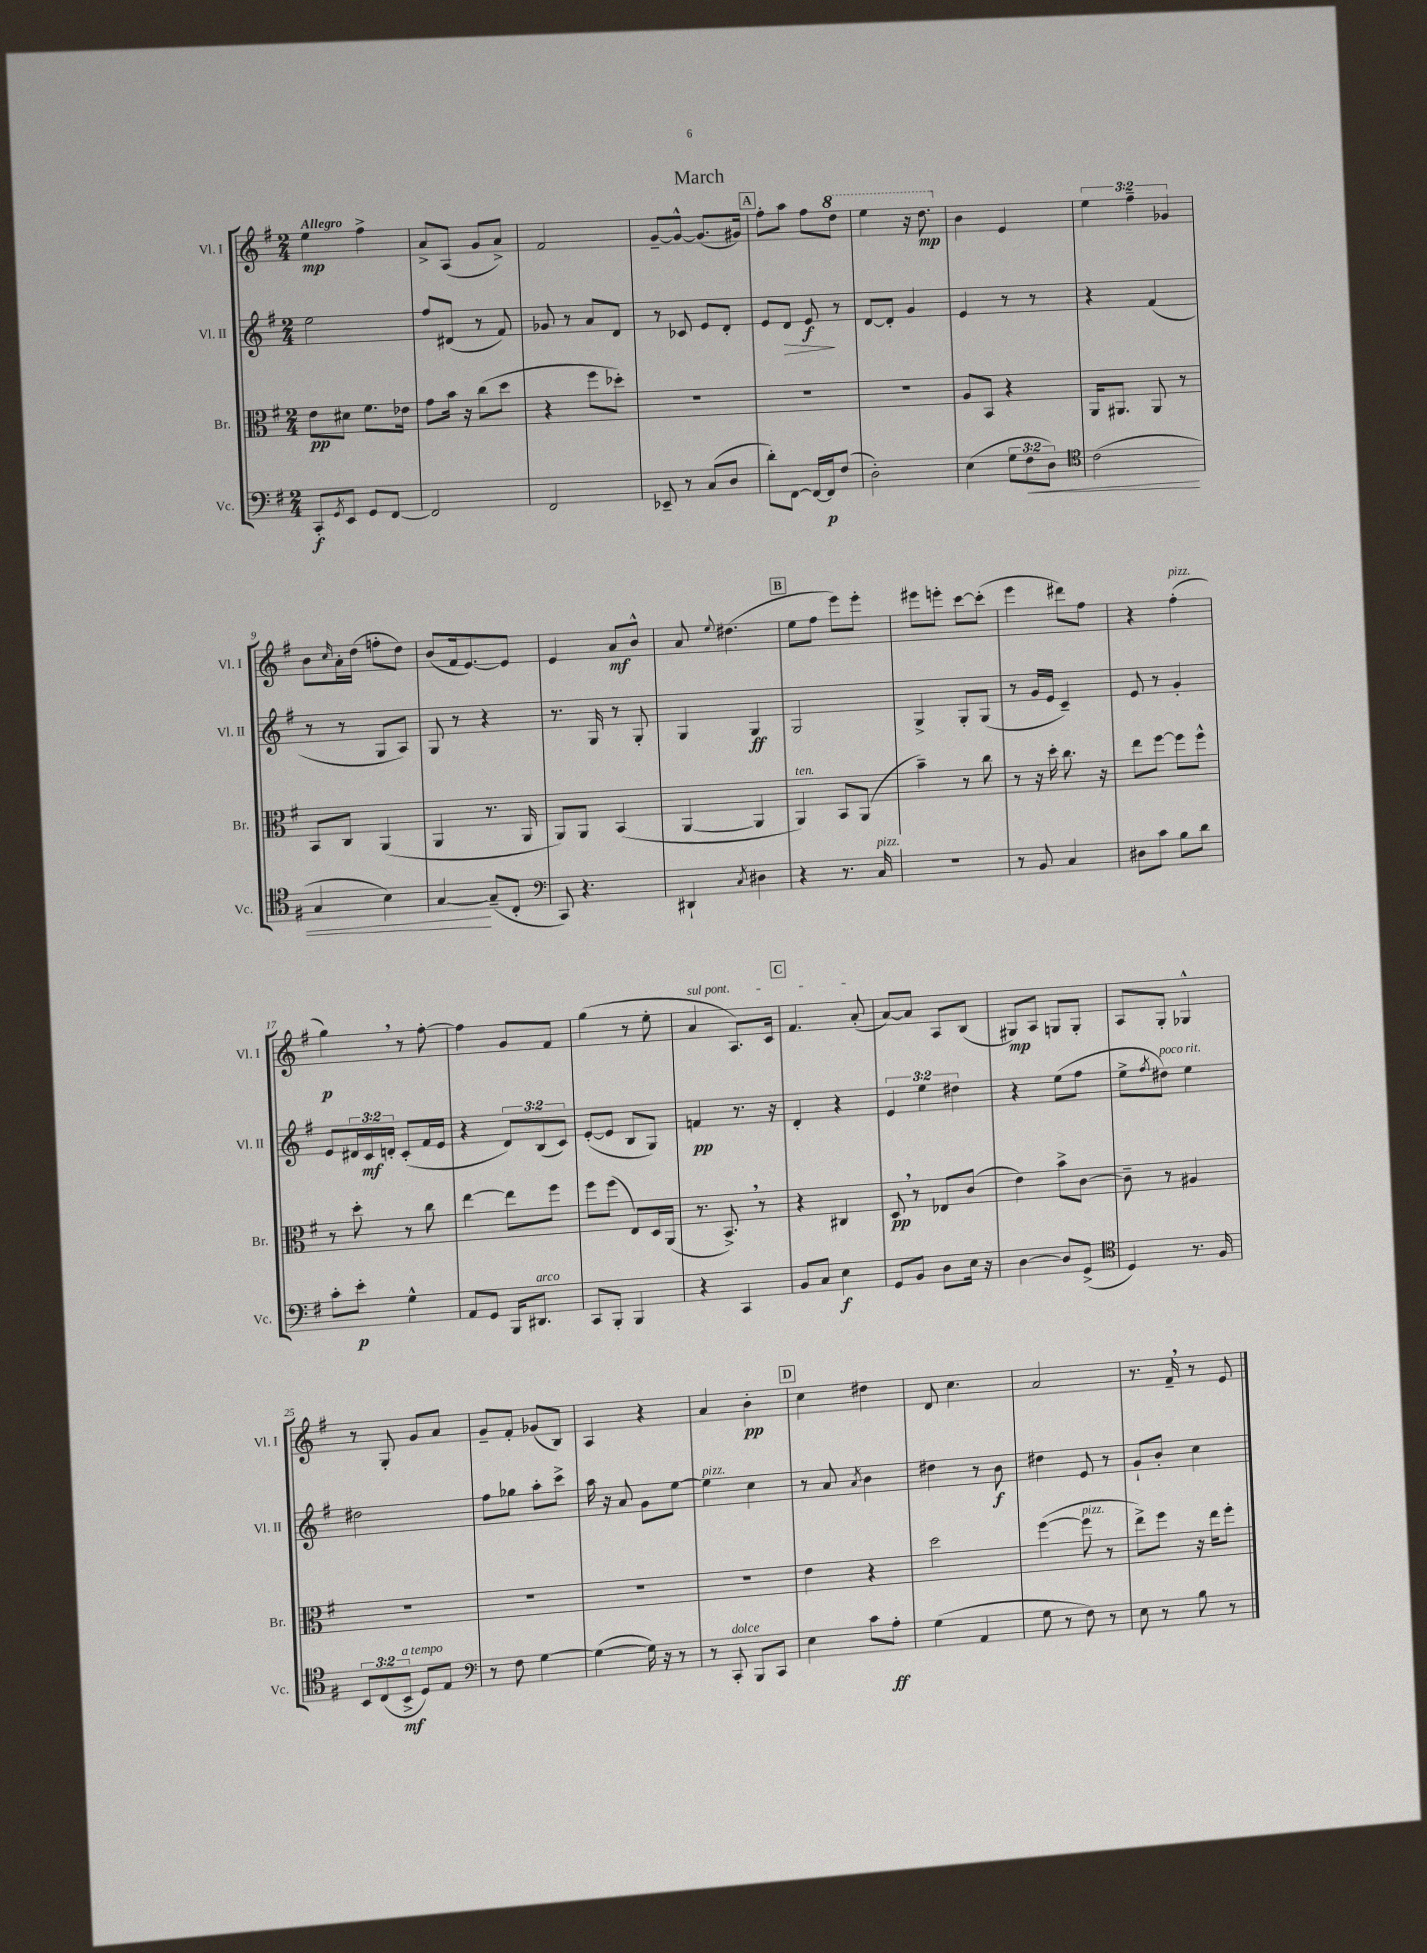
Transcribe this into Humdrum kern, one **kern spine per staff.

**kern	**kern	**kern	**kern
*staff4	*staff3	*staff2	*staff1
*clefF4	*clefC3	*clefG2	*clefG2
*k[f#]	*k[f#]	*k[f#]	*k[f#]
*M2/4	*M2/4	*M2/4	*M2/4
8CC'	8e	2ee	4ee
8qGG	.	.	.
8EE	8d#	.	.
8GG	8.f#	.	4ff#^
[8FF#	.	.	.
.	16e-	.	.
=	=	=	=
2FF#]	8g	8ff#	8a^
.	16b	(8d#	(8A
.	16r	.	.
.	(8cc	8r	8g
.	8dd	8f#)	8a^)
=	=	=	=
2FF#	4r	8g-	2f#
.	.	8r	.
.	8ff#	8a	.
.	8dd-')	8d	.
=	=	=	=
8EE-~	2r	8r	[8g~
8r	.	8c-	8g^^_
(8C	.	8e	(8.g]
8D	.	8d'	.
.	.	.	16g#)
=	=	=	=
8d')	2r	8e	8ff#'
[8FF#	.	8d	8aa
16FF#_	.	8e	8ff#
16FF#]	.	.	.
(8F#	.	8r	8ddd
=	=	=	=
2D')	2r	[8d	4eee
.	.	8d']	.
.	.	4g	16r
.	.	.	8.ddd
=	=	=	=
(4E	8A	4e	4b
.	8BB	.	.
12G	4r	8r	4e
12F#	.	.	.
.	.	8r	.
12D)	.	.	.
=	=	=	=
*clefC4	*	*	*
(2c	16AA	4r	6ee
.	8.AA#	.	.
.	.	.	6ff#~
.	8AA#	(4f#	.
.	.	.	6g-
.	8r	.	.
=	=	=	=
4G	8BB	8r	8b
.	.	.	16qqcc
.	8C	8r	16a'
.	.	.	(16dd
4B)	(4AA	8G	8ff'
.	.	8A)	8dd)
=	=	=	=
[4G	4AA	8G	(8b
.	.	8r	16f#
.	.	.	[8.e)
(8G~]	8.r	4r	.
8C'	.	.	8e]
.	16AA	.	.
=	=	=	=
*clefF4	*	*	*
8CC)	8AA)	8.r	4e
4.r	8AA	.	.
.	.	16G	.
.	(4BB	8r	8a
.	.	8G'	8b^^
=	=	=	=
4DD#`	[4AA	4G	8a
.	.	.	8qqee
.	.	.	(4.dd#
8qC	.	.	.
4D#	4AA]	4G	.
=	=	=	=
4r	4AA)	2G	8ee
.	.	.	8ff#
8.r	8BB	.	8eee)
.	(8AA	.	8eee'
16C	.	.	.
=	=	=	=
2r	4b~)	4G^	8eee#
.	.	.	8eee'
.	8r	8G'	[8ccc
.	8cc	(8G	(8ccc']
=	=	=	=
8r	8r	8r	4eee
8BB	16r	16g	.
.	16dd'	16e	.
4C	8.cc	4c~)	8ddd#)
.	.	.	8ff#
.	16r	.	.
=	=	=	=
8D#	8ee	8e	4r
8c	[8ff#	8r	.
8B	8ff#]	4g'	(4ff#'
8d	8ff#^^	.	.
=	=	=	=
8c'	8r	8e	4gg)
8e'	8dd'	24d#	.
.	.	24c	.
.	.	24d'	.
4G^^	8r	(8c'	8r
.	8cc	16f#	[8ff#'
.	.	16e	.
=	=	=	=
8AA	[4ee	4r	4ff#]
8GG	.	.	.
16BBB	8ee]	12d)	8g
8.DD#	.	.	.
.	.	(12B	.
.	8ff#	.	8f#
.	.	12c)	.
=	=	=	=
8CC	8ff#	([8e'	(4gg
8BBB'	(8ff#	8e]	.
4BBB	8E)	8B	8r
.	16D	8G)	8ee'
.	(16AA	.	.
=	=	=	=
4r	8.r	4f	4a
.	8.BB^)	.	.
4CC	.	8.r	8.A)
.	8r	.	.
.	.	16r	16c
=	=	=	=
8BB	4r	4d'	4.f#
8C	.	.	.
4E	4C#	4r	.
.	.	.	(8a'
=	=	=	=
8GG	8D	6e	[8a)
8BB	8r	.	8a]
.	.	6ee	.
8D	8E-	.	8A
.	.	6dd#	.
16E	(8c	.	(8B
16r	.	.	.
=	=	=	=
[4D	4e)	4r	8G#)
.	.	.	8A
8D]	8b^	(8ee	8G
(8GG^	[8c	8ff#	8G'
=	=	=	=
*clefC4	*	*	*
4D)	8c~]	8ee^	8A
.	.	8qff#	.
.	8r	8dd#)	8G'
8.r	4A#	4ee	4G-^^
16F#	.	.	.
=	=	=	=
12BB	2r	2dd#	8r
(12C	.	.	.
.	.	.	8G'
12BB^	.	.	.
8D)	.	.	8g
8E	.	.	8a
=	=	=	=
*clefF4	*	*	*
8r	2r	8ff#	8g~
8F#	.	8gg-	8f#'
[4G	.	8aa'	(8g-
.	.	8ccc^	8B)
=	=	=	=
(4G_	2r	16aa	4A
.	.	16r	.
.	.	8a	.
16G])	.	8g	4r
16r	.	.	.
8r	.	[8ee	.
=	=	=	=
8r	2r	4ee]	4a
8CC'	.	.	.
8BBB	.	4cc	4b'
8CC	.	.	.
=	=	=	=
4E	4e	8r	4cc
.	.	8a	.
.	.	8qa	.
8c	4r	4b	4dd#
8A'	.	.	.
=	=	=	=
(4G	2dd	4dd#	8d
.	.	.	4.cc
4AA	.	8r	.
.	.	8b	.
=	=	=	=
8G	([4ff#	4dd#	2a
8r	.	.	.
8F#)	8ff#]	8e	.
8r	8r	8r	.
=	=	=	=
8E	8ee^)	8g`	8.r
8r	8ff#	8b'	.
.	.	.	16f#~
8B	16r	4cc	8r
.	16ee	.	.
8r	8ff#'	.	8e
==	==	==	==
*-	*-	*-	*-
